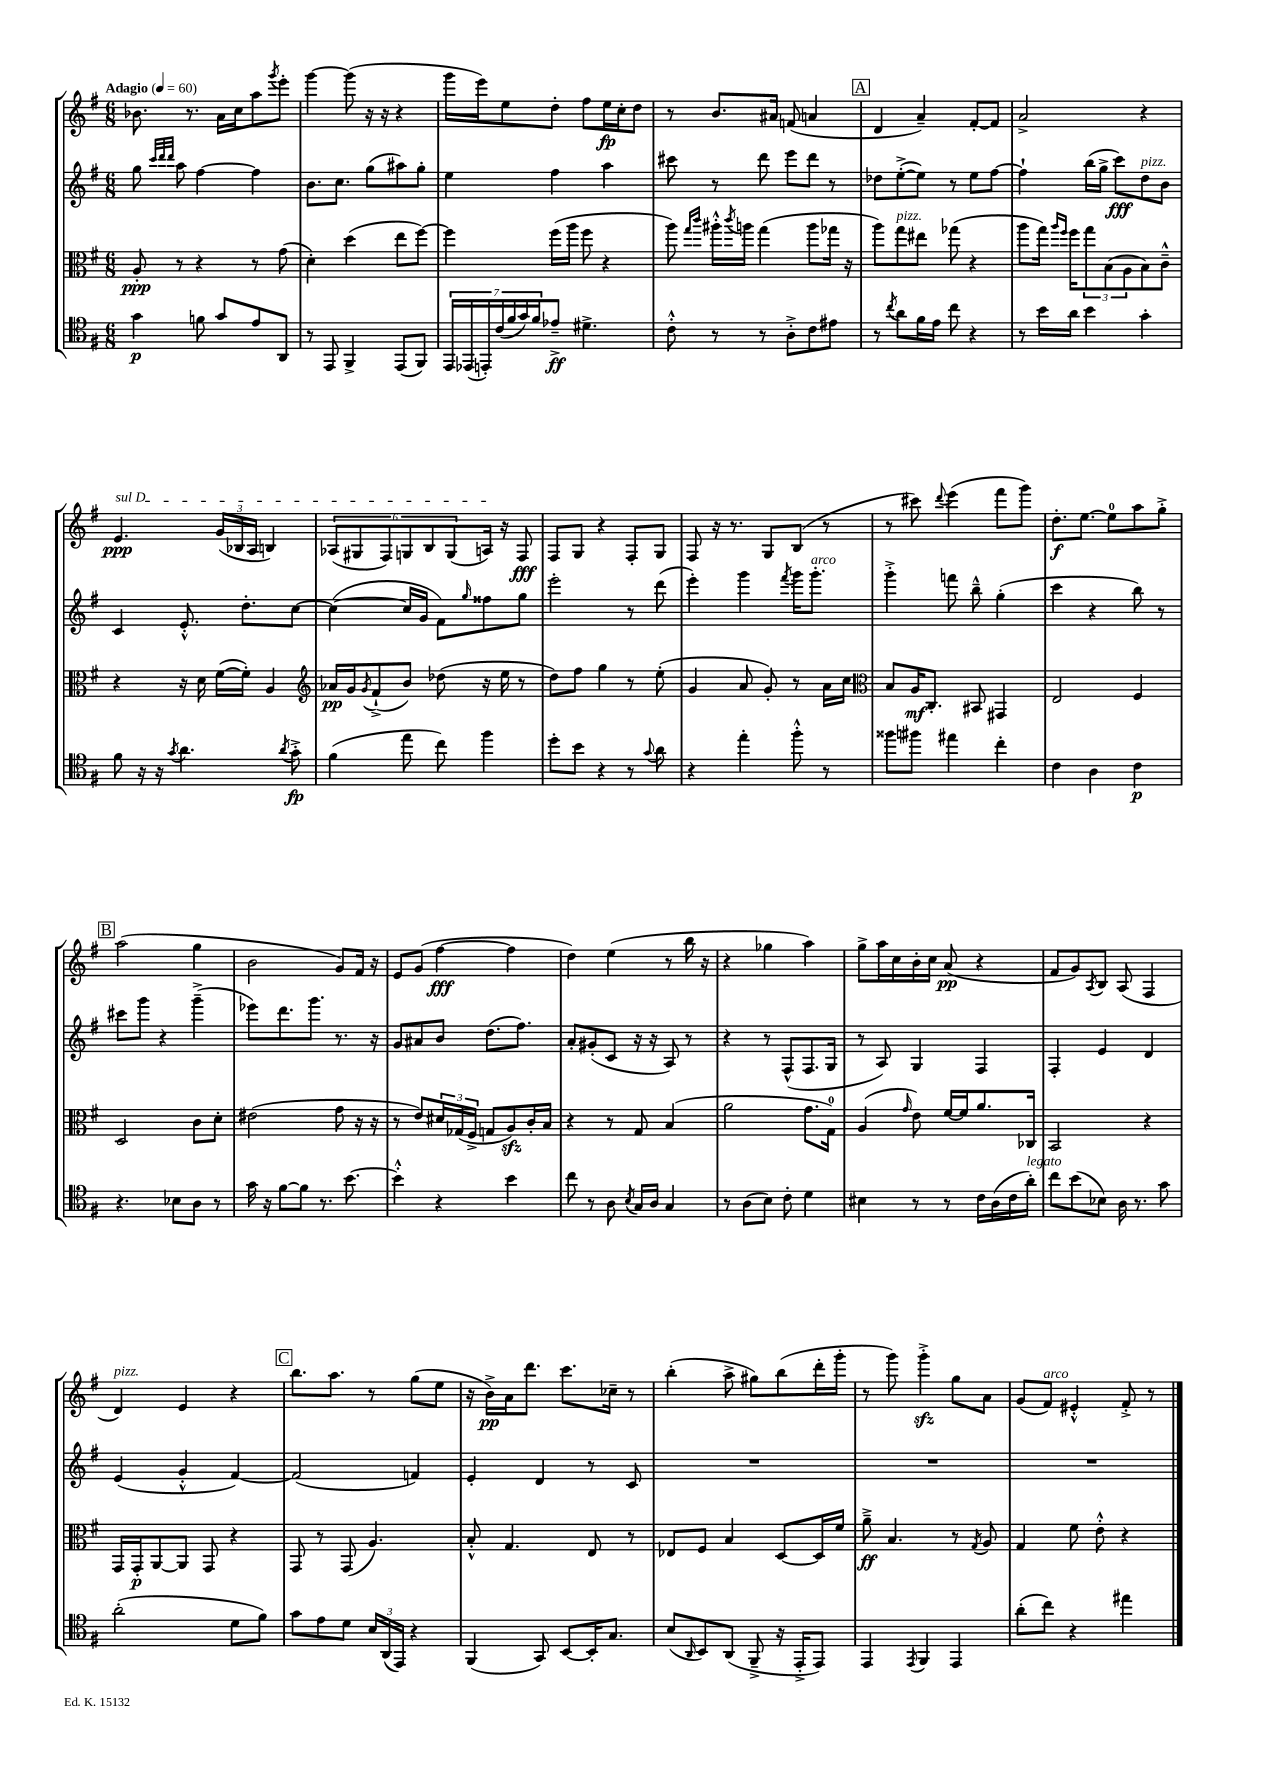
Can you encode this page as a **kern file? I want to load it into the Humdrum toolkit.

**kern	**dynam	**kern	**dynam	**kern	**dynam	**kern	**dynam
*part4	*part4	*part3	*part3	*part2	*part2	*part1	*part1
*staff4	*staff4	*staff3	*staff3	*staff2	*staff2	*staff1	*staff1
*clefC4	*	*clefC3	*	*clefG2	*	*clefG2	*
*k[f#]	*	*k[f#]	*	*k[f#]	*	*k[f#]	*
*M6/8	*	*M6/8	*	*M6/8	*	*M6/8	*
*MM60	*	*MM60	*	*MM60	*	*MM60	*
=1	=1	=1	=1	=1	=1	=1	=1
!	!	!	!	!	!	!LO:TX:a:B:t=Adagio	!
4g\	p	8A'/	ppp	8gg\	.	8.b-X\	.
.	.	.	.	32qqccc/LLL	.	.	.
.	.	.	.	32qqddd/	.	.	.
.	.	.	.	32qqddd/JJJ	.	.	.
.	.	8r	.	8aa\	.	.	.
.	.	.	.	.	.	8.r	.
8fn\	.	4r	.	[4ff#\	.	.	.
8g/L	.	.	.	.	.	16a\LL	.
.	.	.	.	.	.	16cc\J	.
8e/	.	8r	.	4ff#\]	.	8aa\	.
.	.	.	.	.	.	8qggg/	.
8AA/J	.	(8g\	.	.	.	8eee'\J	.
=2	=2	=2	=2	=2	=2	=2	=2
8r	.	4d'\)	.	8.b\L	.	[4ggg\	.
8EE/	.	.	.	.	.	.	.
.	.	.	.	8.cc\J	.	.	.
4FF#^/	.	(4dd\	.	.	.	(8ggg\]	.
.	.	.	.	(8gg\L	.	16r	.
.	.	.	.	.	.	16r	.
(8EE/L	.	8ee\L	.	8aa#X\)	.	4r	.
8FF#/J)	.	[8ff#\J)	.	8gg'\J	.	.	.
=3	=3	=3	=3	=3	=3	=3	=3
28EE/LL	.	4ff#\]	.	4ee\	.	16ggg\LL	.
(28EE-X/	.	.	.	.	.	.	.
.	.	.	.	.	.	16eee\J)	.
28EEn'/)	.	.	.	.	.	.	.
(28c/	.	.	.	.	.	.	.
.	.	.	.	.	.	8ee\	.
28f#/	.	.	.	.	.	.	.
28g/)	.	.	.	.	.	.	.
28f#/J	.	.	.	.	.	.	.
8e-X~^/J	ff	(16ff#\LL	.	4ff#\	.	8dd'\J	.
.	.	16aa\JJ	.	.	.	.	.
4.d#X^\	.	8ff#\	.	.	.	8ff#\L	.
.	.	4r	.	4aa\	.	16ee\L	fp
.	.	.	.	.	.	16cc'\J	.
.	.	.	.	.	.	8dd\J	.
=4	=4	=4	=4	=4	=4	=4	=4
8c'^^\	.	8aa\)	.	8ccc#X\	.	8r	.
.	.	16qqgg/LL	.	.	.	.	.
.	.	16qqccc/JJ	.	.	.	.	.
8r	.	16aa#X'^^\LL	.	8r	.	8.b/L	.
.	.	8qccc/	.	.	.	.	.
.	.	16aan\JJ	.	.	.	.	.
8r	.	(4gg\	.	8ddd\	.	.	.
.	.	.	.	.	.	16a#X/Jk	.
8A'^\L	.	.	.	8eee\L	.	(8fn/	.
8c\	.	8aa\L	.	8ddd\J	.	4an/	.
8e#X\J	.	16gg-X\Jk	.	8r	.	.	.
.	.	16r	.	.	.	.	.
!!LO:REH:place=s1:t=A
=5	=5	=5	=5	=5	=5	=5	=5
8r	.	8aa\L)	.	8dd-X\L	.	4d/	.
8qcc/	.	.	.	.	.	.	.
!	!	!LO:TX:a:i:t=pizz.	!	!	!	!	!
8a\L	.	8gg\	.	([8ee'^\	.	.	.
16f#\L	.	8ee#X\J	.	8ee\J])	.	4a~/)	.
16e\JJ	.	.	.	.	.	.	.
8cc\	.	(8gg-X\	.	8r	.	.	.
4r	.	4r	.	8ee\L	.	[8f#'/L	.
.	.	.	.	[8ff#\J	.	8f#/J]	.
=6	=6	=6	=6	=6	=6	=6	=6
8r	.	8aa\L	.	4ff#`\]	.	2a^/	.
16b\LL	.	16gg\Jk)	.	.	.	.	.
.	.	16qqaa/LL	.	.	.	.	.
.	.	16qqff#/JJ	.	.	.	.	.
16a\JJ	.	16ff#\KL	.	.	.	.	.
4b\	.	12gg\	.	(16bb\LL	.	.	.
.	.	.	.	16gg^\JJ	.	.	.
.	.	(12B\	.	.	.	.	.
.	.	.	.	8ccc\L)	fff	.	.
.	.	12A\	.	.	.	.	.
!	!	!	!	!LO:TX:a:i:t=pizz.	!	!	!
4g'\	.	8B\)	.	8dd\	.	4r	.
.	.	8c~^^\J	.	8b\J	.	.	.
!!LO:LB:g=z
=7	=7	=7	=7	=7	=7	=7	=7
!	!	!	!	!	!	!LO:TX:a:i:t=sul D	!
8f#\	.	4r	.	4c/	.	4.e/	ppp
16r	.	.	.	.	.	.	.
16r	.	.	.	.	.	.	.
8qg/	.	.	.	.	.	.	.
4.a\	.	16r	.	8.e'^^/	.	.	.
.	.	16d\	.	.	.	.	.
.	.	([16f#\LL	.	.	.	(24g/LL	.
.	.	.	.	.	.	24B-X/	.
.	.	16f#'\JJ])	.	8.dd'\L	.	.	.
.	.	.	.	.	.	24A/JJ	.
.	.	4A/	.	.	.	4Bn/)	.
8qa/	.	.	.	.	.	.	.
8g'^\	fp	.	.	[8cc\J	.	.	.
=8	=8	=8	=8	=8	=8	=8	=8
*	*	*clefG2	*	*	*	*	*
(4f#\	.	16a-X/LL	pp	(4cc\_	.	(12A-X/L	.
.	.	16g/J	.	.	.	.	.
.	.	.	.	.	.	12G#X/	.
.	.	8qg/	.	.	.	.	.
.	.	(8f#`^/	.	.	.	.	.
.	.	.	.	.	.	12F#/)	.
8ee\	.	8b/J)	.	16cc/LL]	.	12Gn/	.
.	.	.	.	16g/JJ	.	.	.
.	.	.	.	.	.	12B/	.
8cc\)	.	(8dd-X\	.	8f#\L)	.	.	.
.	.	.	.	.	.	(12G/	.
.	.	.	.	16qqgg/	.	.	.
4ff#\	.	16r	.	8ff##X\	.	16An/Jk)	.
.	.	16ee\	.	.	.	16r	.
.	.	8r	.	8gg\J	.	8F#/	fff
=9	=9	=9	=9	=9	=9	=9	=9
8dd'\L	.	8dd\L)	.	2eee'\	.	8F#/L	.
8b\J	.	8ff#\J	.	.	.	8G/J	.
4r	.	4gg\	.	.	.	4r	.
8r	.	8r	.	8r	.	8F#'/L	.
8qqg/	.	.	.	.	.	.	.
8a\	.	(8ee'\	.	(8ddd\	.	8G/J	.
=10	=10	=10	=10	=10	=10	=10	=10
4r	.	4g/	.	4eee'\)	.	8F#/	.
.	.	.	.	.	.	16r	.
.	.	.	.	.	.	8.r	.
4ee'\	.	8a/	.	4ggg\	.	.	.
.	.	8g'/)	.	.	.	8G/L	.
.	.	.	.	8qfff#/	.	.	.
8ff#'^^\	.	8r	.	16ggg\KL	.	(8B/J	.
!	!	!	!	!LO:TX:a:i:t=arco	!	!	!
.	.	.	.	8.ggg'\J	.	.	.
8r	.	16a\LL	.	.	.	8r	.
.	.	16cc\JJ	.	.	.	.	.
=11	=11	=11	=11	=11	=11	=11	=11
*	*	*clefC3	*	*	*	*	*
8ff##X\L	.	8B/L	.	4ggg'^\	.	8r	.
8ff#X\J	.	16A/K	mf	.	.	8ccc#X\)	.
.	.	8.C'/J	.	.	.	.	.
.	.	.	.	.	.	8qqddd/	.
4ee#X\	.	.	.	8fffn\	.	(4eee\	.
.	.	8BB#X/	.	8bb~^^\	.	.	.
4cc'\	.	4GG#X/	.	(4gg'\	.	8fff#\L	.
.	.	.	.	.	.	8ggg\J)	.
=12	=12	=12	=12	=12	=12	=12	=12
4c\	.	2E/	.	4ccc\	.	8.dd'\L	f
.	.	.	.	.	.	[8.ee\J	.
4A\	.	.	.	4r	.	.	.
.	.	.	.	.	.	8ee\L]	.
4c\	p	4F#/	.	8bb\)	.	8aa\	.
.	.	.	.	8r	.	8gg'^\J	.
!!LO:LB:g=z
!!LO:REH:place=s1:t=B
=13	=13	=13	=13	=13	=13	=13	=13
4.r	.	2D/	.	8ccc#X\L	.	(2aa\	.
.	.	.	.	8ggg\J	.	.	.
.	.	.	.	4r	.	.	.
8B-X\L	.	.	.	.	.	.	.
8A\J	.	8c\L	.	(4ggg~^\	.	4gg\	.
8r	.	8d'\J	.	.	.	.	.
=14	=14	=14	=14	=14	=14	=14	=14
16g\	.	(2e#X\	.	8eee-X\L)	.	2b\	.
16r	.	.	.	.	.	.	.
[8f#\L	.	.	.	8.ddd\	.	.	.
8f#\J]	.	.	.	.	.	.	.
.	.	.	.	8.ggg\J	.	.	.
8.r	.	.	.	.	.	.	.
.	.	8g\	.	8.r	.	8g/L)	.
[8.b\	.	.	.	.	.	.	.
.	.	16r	.	.	.	16f#/Jk	.
.	.	16r	.	16r	.	16r	.
=15	=15	=15	=15	=15	=15	=15	=15
4b'^^\]	.	8r	.	8g/L	.	8e/L	.
.	.	8e/L)	.	8a#X/	.	(8g/J	.
4r	.	24d#X/L	.	8b/J	.	[4ff#\	fff
.	.	(24G-X/	.	.	.	.	.
.	.	24F#^/JJ	.	.	.	.	.
.	.	8Gn/L	.	(8.dd\L	.	.	.
4b\	.	8Azz/)	.	.	.	4ff#\]	.
.	.	.	.	8.ff#\J)	.	.	.
.	.	16c'/L	.	.	.	.	.
.	.	16B/JJ	.	.	.	.	.
=16	=16	=16	=16	=16	=16	=16	=16
8cc\	.	4r	.	8a'/L	.	4dd\)	.
8r	.	.	.	(8g#X'/	.	.	.
8A\	.	8r	.	8c/J	.	(4ee\	.
8qB/	.	.	.	.	.	.	.
16G/LL	.	8G/	.	16r	.	.	.
16A/JJ	.	.	.	16r	.	.	.
4G/	.	(4B/	.	8A/)	.	8r	.
.	.	.	.	8r	.	16bb\	.
.	.	.	.	.	.	16r	.
=17	=17	=17	=17	=17	=17	=17	=17
8r	.	2a\	.	4r	.	4r	.
(8A\L	.	.	.	.	.	.	.
8B\J)	.	.	.	8r	.	4gg-X\	.
8c'\	.	.	.	(8F#^^/L	.	.	.
4d\	.	8.g\L	.	8.F#/	.	4aa\)	.
.	.	16G\Jk)	.	16G/Jk	.	.	.
=18	=18	=18	=18	=18	=18	=18	=18
4B#X\	.	(4A/	.	8r	.	8gg^\L	.
.	.	.	.	8A/)	.	16aa\L	.
.	.	.	.	.	.	16cc\	.
.	.	16qqg/	.	.	.	.	.
8r	.	8e\)	.	4G/	.	16b'\	.
.	.	.	.	.	.	16cc\JJ	.
8r	.	[16f#/LL	.	.	.	(8a/	pp
.	.	16f#/J]	.	.	.	.	.
16c\LL	.	8.a/	.	4F#/	.	4r	.
(16A\	.	.	.	.	.	.	.
16c\	.	.	.	.	.	.	.
!LO:TX:a:i:t=legato	!	!	!	!	!	!	!
16a'\JJ)	.	16C-X/Jk	.	.	.	.	.
=19	=19	=19	=19	=19	=19	=19	=19
8cc\L	.	2BB/	.	4F#'/	.	8f#/L	.
(8b\	.	.	.	.	.	8g/)	.
.	.	.	.	.	.	8qA/	.
8B-X\J)	.	.	.	4e/	.	8B/J	.
16A\	.	.	.	.	.	(8A/	.
8.r	.	.	.	.	.	.	.
.	.	4r	.	4d/	.	4F#/	.
8g\	.	.	.	.	.	.	.
!!LO:LB:g=z
=20	=20	=20	=20	=20	=20	=20	=20
!	!	!	!	!	!	!LO:TX:a:i:t=pizz.	!
(2a'\	.	16GG/LL	.	(4e/	.	4d/)	.
.	.	16GG'/J	p	.	.	.	.
.	.	[8AA/	.	.	.	.	.
.	.	8AA/J]	.	4g'^^/	.	4e/	.
.	.	8GG/	.	.	.	.	.
8d\L	.	4r	.	[4f#/)	.	4r	.
8f#\J)	.	.	.	.	.	.	.
!!LO:REH:place=s1:t=C
=21	=21	=21	=21	=21	=21	=21	=21
8g\L	.	8GG/	.	(2f#/]	.	8.bb\L	.
8e\	.	8r	.	.	.	.	.
.	.	.	.	.	.	8.aa\J	.
8d\J	.	(8GG/	.	.	.	.	.
24B/LL	.	4.A/)	.	.	.	8r	.
(24AA/	.	.	.	.	.	.	.
24EE/JJ)	.	.	.	.	.	.	.
4r	.	.	.	4fn/)	.	(8gg\L	.
.	.	.	.	.	.	8ee\J	.
=22	=22	=22	=22	=22	=22	=22	=22
(4FF#/	.	8B'^^/	.	4e'/	.	16r	.
.	.	.	.	.	.	16b^\LL)	pp
.	.	4.G/	.	.	.	16a\J	.
.	.	.	.	.	.	8.ddd\J	.
8GG/)	.	.	.	4d/	.	.	.
[8BB/L	.	.	.	.	.	8.ccc\L	.
16BB'/K]	.	8E/	.	8r	.	.	.
8.G/J	.	.	.	.	.	16cc-X~\Jk	.
.	.	8r	.	8c/	.	8r	.
=23	=23	=23	=23	=23	=23	=23	=23
(8B/L	.	8E-X/L	.	2.r	.	(4bb'\	.
16qqAA/	.	.	.	.	.	.	.
8BB/)	.	8F#/J	.	.	.	.	.
(8AA/J	.	4B/	.	.	.	8aa^\	.
8FF#~^/	.	.	.	.	.	8gg#X\L)	.
16r	.	[8D/L	.	.	.	(8bb\	.
16EE'^/KL	.	.	.	.	.	.	.
8EE/J)	.	16D/L]	.	.	.	16ddd'\L	.
.	.	16f#/JJ	.	.	.	16ggg'\JJ	.
=24	=24	=24	=24	=24	=24	=24	=24
4EE/	.	8a~^\	ff	2.r	.	8r	.
.	.	4.B/	.	.	.	8ggg\)	.
8qEE/	.	.	.	.	.	.	.
4FF#/	.	.	.	.	.	4gggzz'^\	.
4EE/	.	8r	.	.	.	8gg\L	.
.	.	8qG/	.	.	.	.	.
.	.	8A/	.	.	.	8a\J	.
=25	=25	=25	=25	=25	=25	=25	=25
(8a'\L	.	4G/	.	2.r	.	(8g/L	.
!	!	!	!	!	!	!LO:TX:a:i:t=arco	!
8cc\J)	.	.	.	.	.	8f#/J)	.
4r	.	8f#\	.	.	.	4e#X'^^/	.
.	.	8e'^^\	.	.	.	.	.
4ee#X\	.	4r	.	.	.	8f#'^/	.
.	.	.	.	.	.	8r	.
==	==	==	==	==	==	==	==
*-	*-	*-	*-	*-	*-	*-	*-
